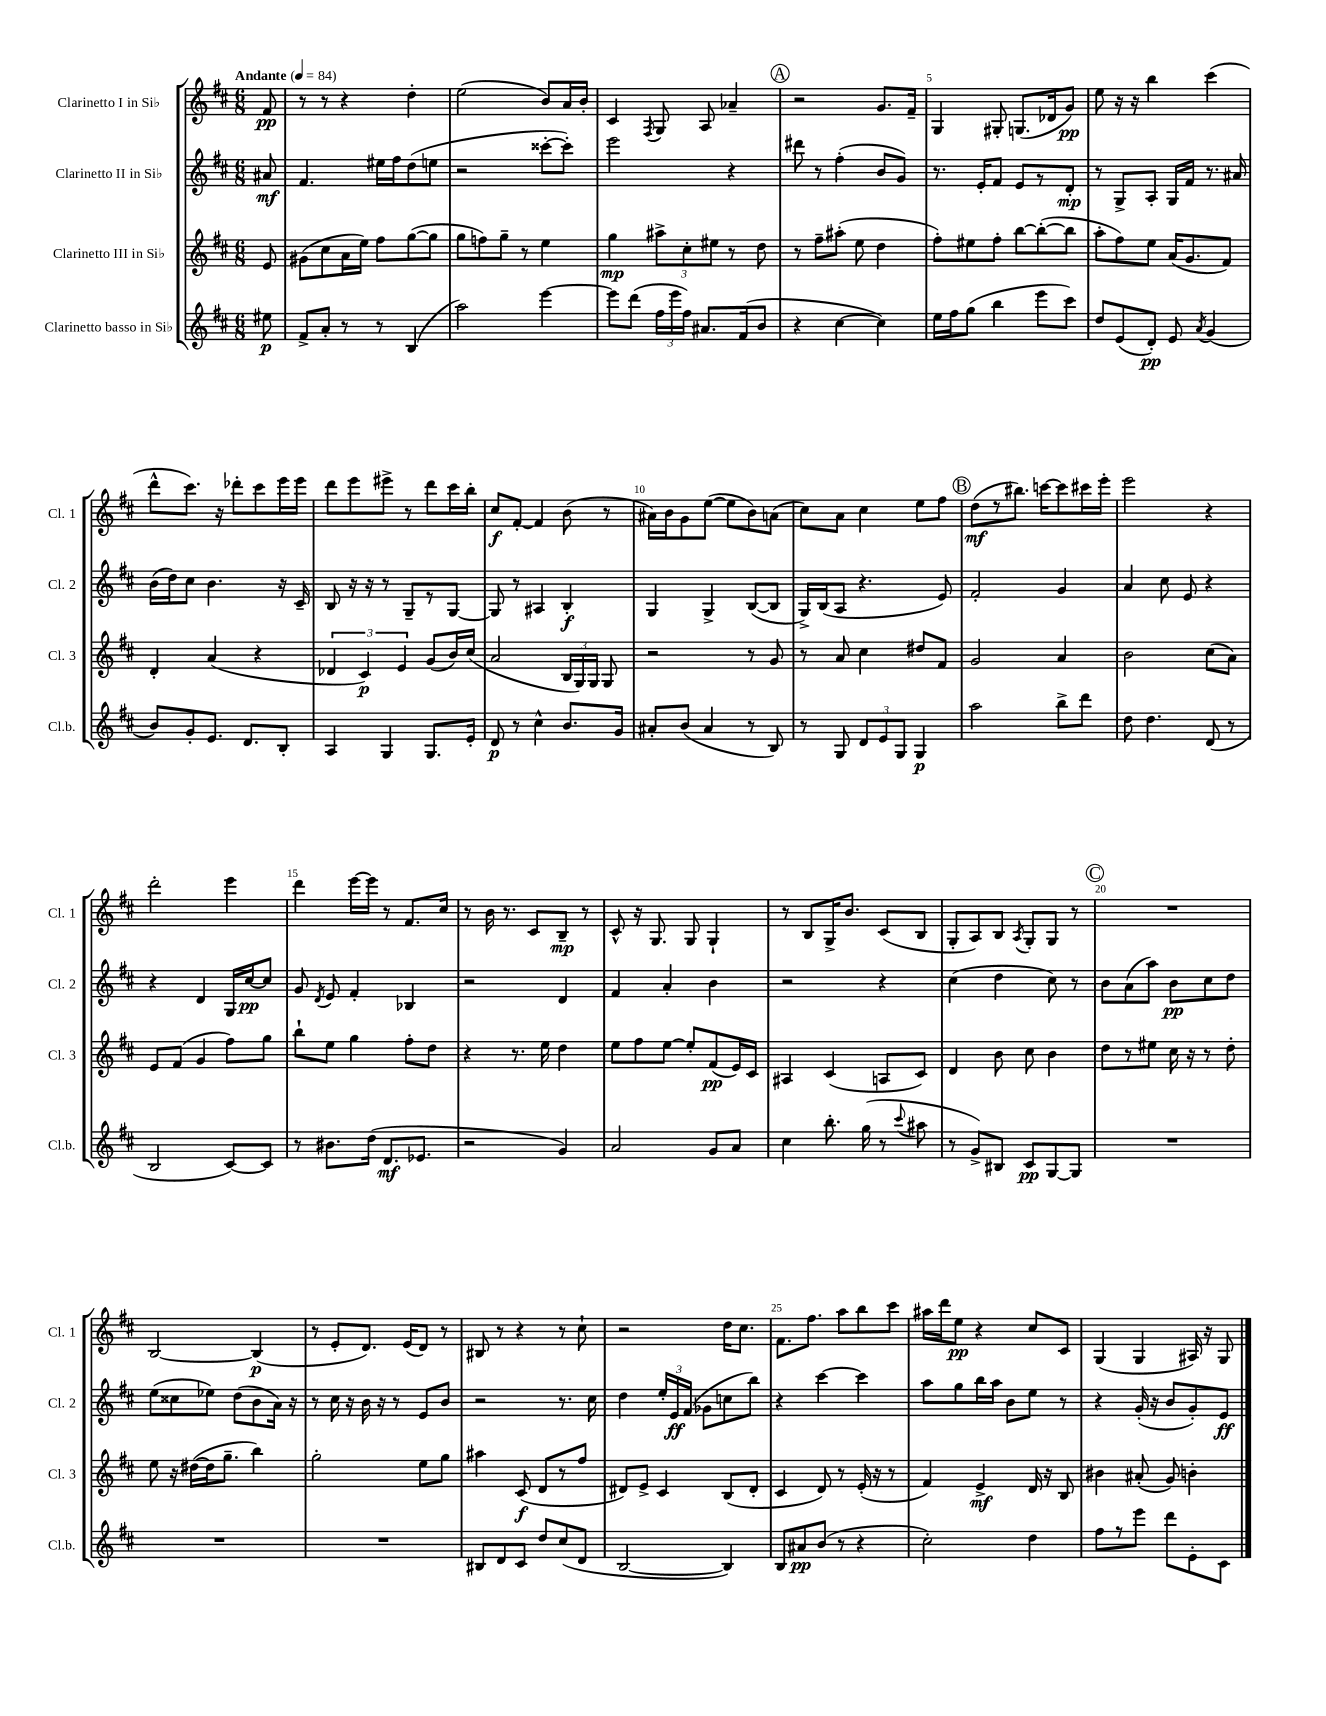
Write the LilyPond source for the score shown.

<<
\new StaffGroup <<
\new Staff = "s0" \with { instrumentName = "Clarinetto I in Sib" shortInstrumentName = "Cl. 1" } {
    \clef treble \key d \major \numericTimeSignature \time 6/8 \partial 8 \tempo "Andante" 4 = 84
    \autoBeamOff fis'8\pp |
    r8 r8 r4 d''4-. |
    e''2( b'8[) a'16 b'16]-. |
    cis'4 \acciaccatura { fis8 } g8 a8 aes'4-- |
    \mark \markup { \circle "A" } r2 g'8.[ fis'16]-- |
    g4 gis8-. g8.[( des'16 g'8]\pp) |
    e''8 r16 r16 b''4 cis'''4( |
    d'''8[-^ cis'''8.]) r16 des'''8[-. cis'''8 e'''16 e'''16] |
    d'''8[ e'''8 eis'''8]-> r8 d'''8[ cis'''16 b''16]-. |
    cis''8[\f fis'8]~-. fis'4 b'8( r8 |
    ais'16[) b'16 g'8 e''8]~( e''8[ b'8) a'8]( |
    cis''8[) a'8] cis''4 e''8[ fis''8] |
    \mark \markup { \circle "B" } d''8[\mf( r8 bis''8.]) c'''16[~ c'''8 cis'''16 e'''16]-. |
    e'''2 r4 |
    d'''2-. e'''4 |
    d'''4 e'''16[~ e'''16] r8 fis'8.[ cis''16] |
    r8 b'16 r8. cis'8[ b8]--\mp r8 |
    cis'8-^ r16 g8. g8 g4-! |
    r8 b8[ g16-> b'8.] cis'8[( b8] |
    g8[-. a8) b8] \acciaccatura { a8 } g8[-. g8] r8 |
    \mark \markup { \circle "C" } R2. |
    b2~ b4\p( |
    r8 e'8[-. d'8.]) e'16[( d'8]) r8 |
    bis8 r8 r4 r8 cis''8-! |
    r2 d''16[ cis''8.] |
    fis'8.[ fis''8.] a''8[ b''8 cis'''8] |
    ais''16[ d'''16 e''8]\pp r4 cis''8[ cis'8] |
    g4( g4 ais16) r16 g8 \bar "|." |
}
\new Staff = "s1" \with { instrumentName = "Clarinetto II in Sib" shortInstrumentName = "Cl. 2" } {
    \clef treble \key d \major \numericTimeSignature \time 6/8 \partial 8
    \autoBeamOff ais'8\mf |
    fis'4. eis''16[ fis''16 d''8( e''8] |
    r2 cisis'''8[~-. cisis'''8]-.) |
    e'''2 r4 |
    \mark \markup { \circle "A" } dis'''8 r8 fis''4-.( b'8[ g'8]) |
    r8. e'16[-. fis'8] e'8[ r8 d'8]-.\mp |
    r8 g8[-> a8]-. g16[ fis'16] r8. ais'16 |
    b'16[( d''16) cis''8] b'4. r16 cis'16-- |
    b8 r16 r16 r8 g8[-- r8 g8]~ |
    g8 r8 ais4 b4-.\f |
    g4 g4-> b8[~( b8] |
    g16[->) b16( a8] r4. e'8) |
    \mark \markup { \circle "B" } fis'2-. g'4 |
    a'4 cis''8 e'8 r4 |
    r4 d'4 g16[ cis''16~\pp cis''8] |
    g'8 \acciaccatura { d'8 } e'8 fis'4-. bes4 |
    r2 d'4 |
    fis'4 a'4-. b'4 |
    r2 r4 |
    cis''4( d''4 cis''8) r8 |
    \mark \markup { \circle "C" } b'8[ a'8( a''8]) b'8[\pp cis''8 d''8] |
    e''8[( cisis''8 ees''8]) d''8[( b'8 a'16]) r16 |
    r8 cis''16 r16 b'16 r16 r8 e'8[ b'8] |
    r2 r8. cis''16 |
    d''4 \tuplet 3/2 { e''16[-. e'16\ff fis'16]( } ges'8[ c''8 b''8]) |
    r4 cis'''4~ cis'''4 |
    a''8[ g''8 b''16 a''16] b'8[ e''8] r8 |
    r4 g'16-.( r16 b'8[ g'8-.) e'8]\ff \bar "|." |
}
\new Staff = "s2" \with { instrumentName = "Clarinetto III in Sib" shortInstrumentName = "Cl. 3" } {
    \clef treble \key d \major \numericTimeSignature \time 6/8 \partial 8
    \autoBeamOff e'8 |
    gis'8[( cis''8 a'16 e''16]) fis''8[ g''8~( g''8] |
    g''8[ f''8) g''8]-- r8 e''4 |
    g''4\mp \tuplet 3/2 { ais''8[-> cis''8-. eis''8] } r8 d''8 |
    \mark \markup { \circle "A" } r8 fis''8[-- ais''8]-.( e''8 d''4 |
    fis''8[-.) eis''8 fis''8]-. b''8[~ b''8~-.( b''8] |
    a''8[-. fis''8) e''8] a'16[( g'8. fis'8]) |
    d'4-. a'4( r4 |
    \tuplet 3/2 { des'4 cis'4\p) e'4 } g'8[( b'16) cis''16]( |
    a'2 \tuplet 3/2 { b16[ g16) g16] } g8 |
    r2 r8 g'8 |
    r8 a'8 cis''4 dis''8[ fis'8] |
    \mark \markup { \circle "B" } g'2 a'4 |
    b'2 cis''8[( a'8]) |
    e'8[ fis'8]( g'4 fis''8[) g''8] |
    b''8[-! e''8] g''4 fis''8[-. d''8] |
    r4 r8. e''16 d''4 |
    e''8[ fis''8 e''8]~ e''8[-. fis'8\pp( e'16) cis'16] |
    ais4 cis'4( a8[ cis'8]) |
    d'4 b'8 cis''8 b'4 |
    \mark \markup { \circle "C" } d''8[ r8 eis''8] cis''16 r16 r8 d''8-. |
    e''8 r16 dis''16[~( dis''16 g''8.]-- b''4) |
    g''2-. e''8[ g''8] |
    ais''4 cis'8\f( d'8[ r8 fis''8] |
    dis'8[) e'8]-> cis'4 b8[( dis'8]-. |
    cis'4 d'8) r8 e'16-.( r16 r8 |
    fis'4) e'4->\mf d'16 r16 b8 |
    bis'4 ais'8-.( g'8) b'4-. \bar "|." |
}
\new Staff = "s3" \with { instrumentName = "Clarinetto basso in Sib" shortInstrumentName = "Cl.b." } {
    \clef treble \key d \major \numericTimeSignature \time 6/8 \partial 8
    \autoBeamOff eis''8\p |
    fis'8[-> a'8]-. r8 r8 b4( |
    a''2) e'''4~ |
    e'''8[ d'''8]( \tuplet 3/2 { fis''16[ e'''16 fis''16]) } ais'8.[ fis'16( b'8] |
    \mark \markup { \circle "A" } r4 cis''4~ cis''4) |
    e''16[ fis''16 g''8]( b''4 e'''8[ cis'''8]) |
    d''8[ e'8( d'8]-.\pp) e'8 \acciaccatura { a'8 } g'4( |
    b'8[) g'8-. e'8.] d'8.[ b8]-. |
    a4 g4 g8.[ e'16]-. |
    d'8\p r8 cis''4-^ b'8.[ g'16] |
    ais'8[-. b'8]( ais'4 r8 b8) |
    r8 g8 \tuplet 3/2 { d'8[ e'8 g8] } g4\p |
    \mark \markup { \circle "B" } a''2 b''8[-> d'''8] |
    d''8 d''4. d'8( r8 |
    b2 cis'8[~) cis'8] |
    r8 bis'8.[ d''16]( d'8.[\mf ees'8.] |
    r2 g'4) |
    a'2 g'8[ a'8] |
    cis''4 b''8.-. g''16( r8 \appoggiatura { cis'''8 } ais''8 |
    r8 g'8[->) bis8] cis'8[\pp g8~ g8] |
    \mark \markup { \circle "C" } R2. |
    R2. |
    R2. |
    bis8[ d'8 cis'8] d''8[ cis''8( d'8] |
    b2~ b4) |
    b8[ ais'8\pp b'8]( r8 r4 |
    cis''2-.) d''4 |
    fis''8[ r8 e'''8] d'''8[ e'8-. cis'8] \bar "|." |
}
>>
>>
\layout { \context { \Score \override BarNumber.break-visibility = ##(#f #t #t) barNumberVisibility = #(every-nth-bar-number-visible 5) } }
